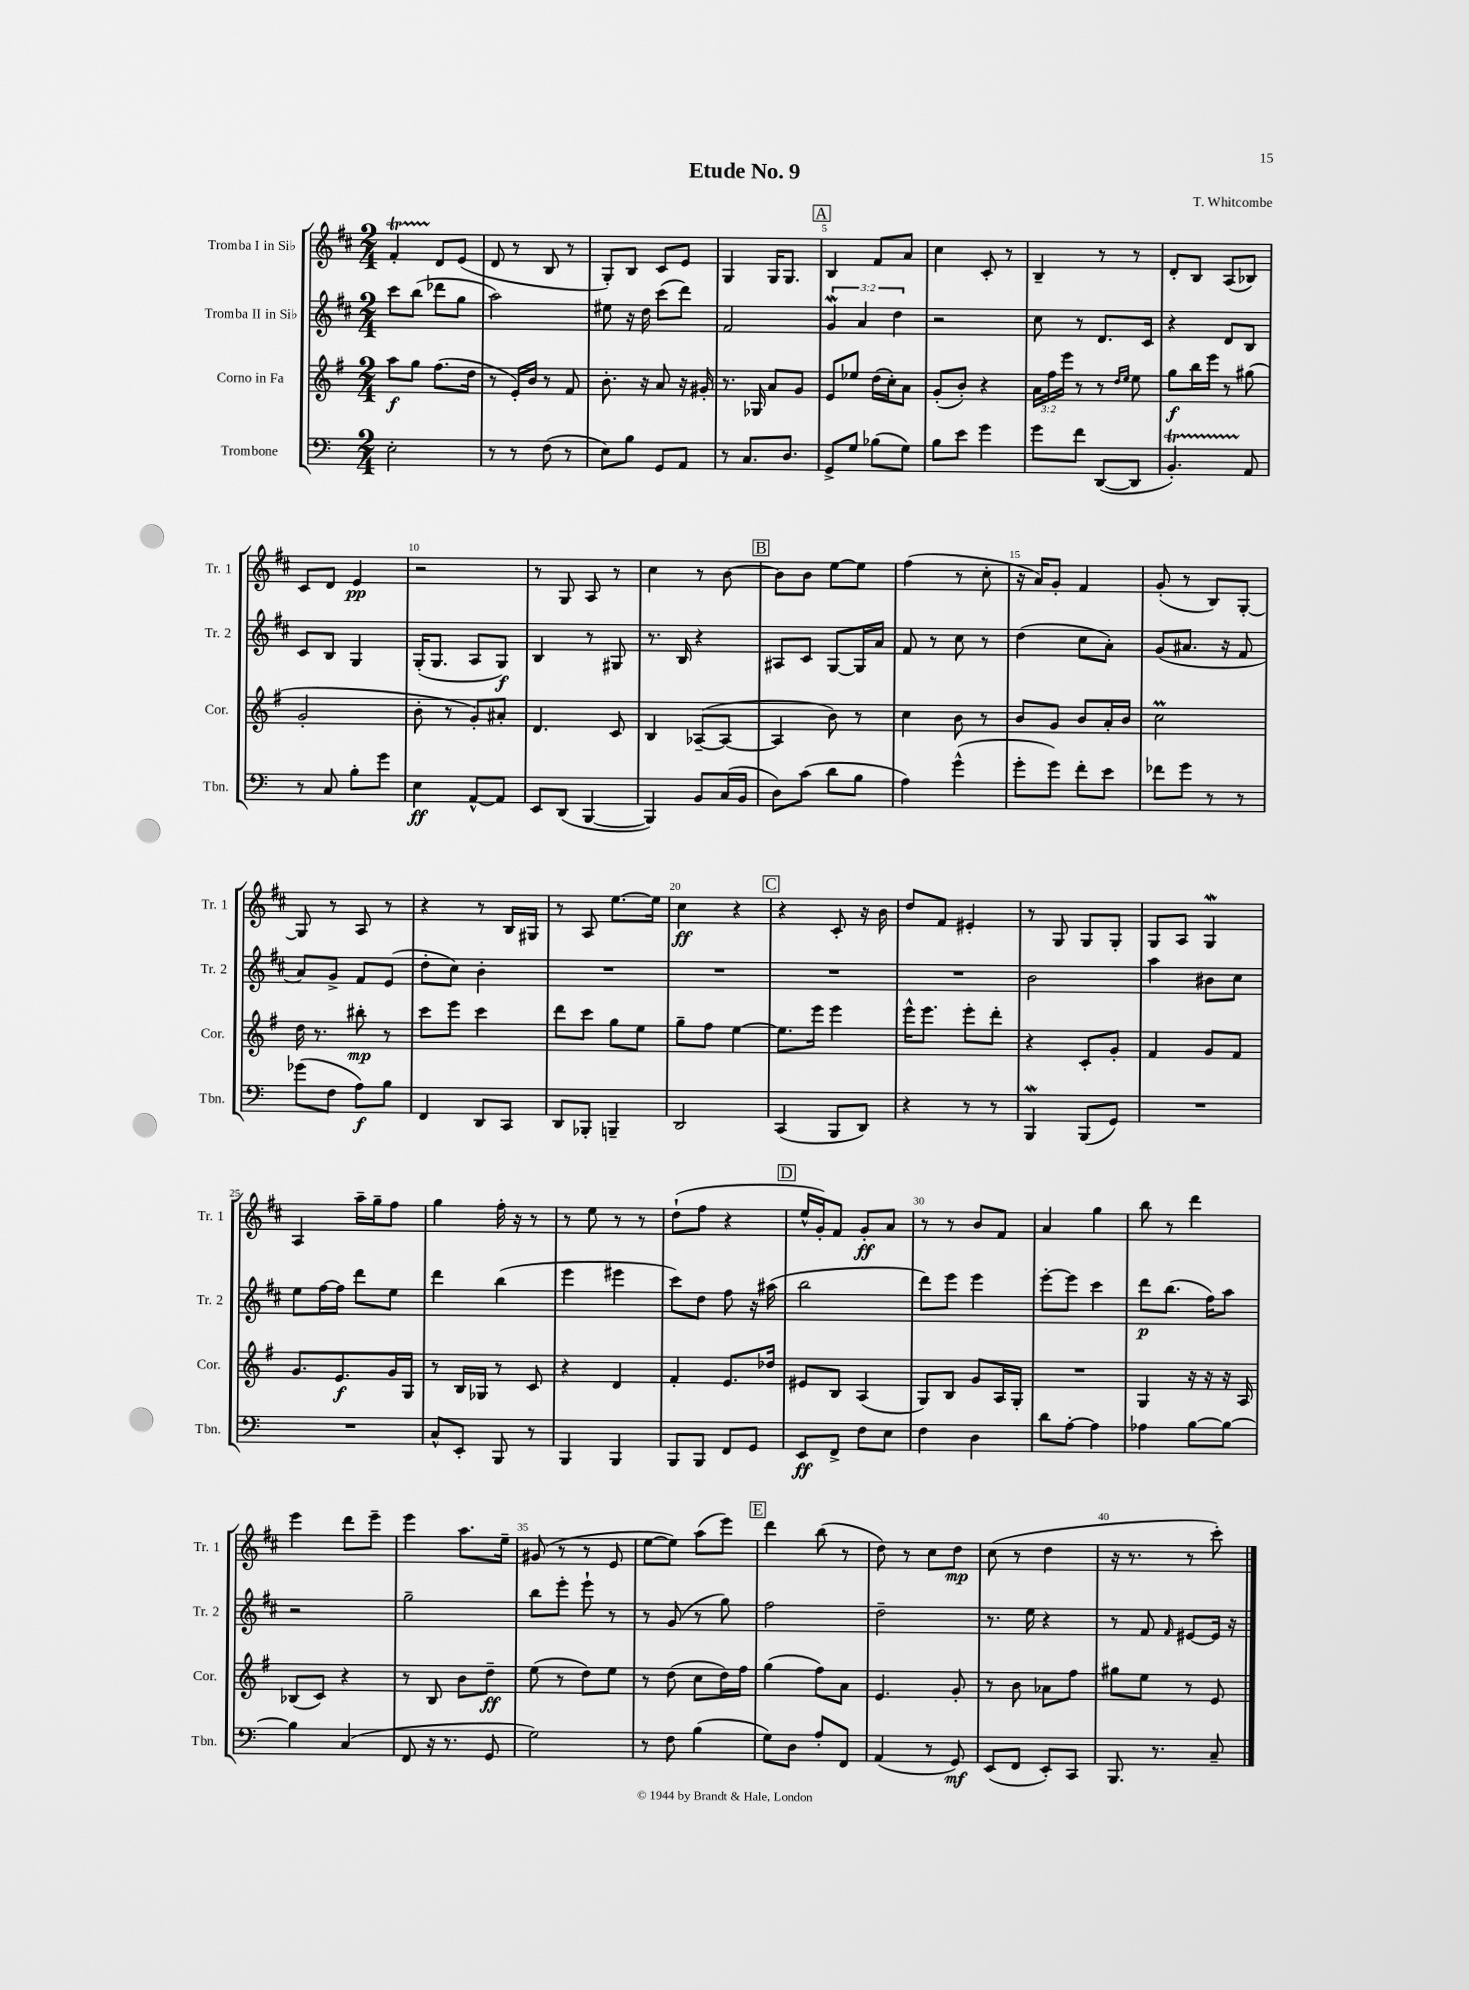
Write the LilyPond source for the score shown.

\header { title = "Etude No. 9" composer = "T. Whitcombe" }
<<
\new StaffGroup <<
\new Staff = "s0" \with { instrumentName = "Tromba I in Sib" shortInstrumentName = "Tr. 1" } {
    \clef treble \key d \major \numericTimeSignature \time 2/4
    fis'4-.\startTrillSpan d'8\stopTrillSpan e'8( |
    d'8 r8 b8 r8 |
    g8-.) b8 cis'8 e'8 |
    g4 g16 g8. |
    \mark \markup { \box "A" } b4 fis'8 a'8 |
    cis''4 cis'8-. r8 |
    b4-- r8 r8 |
    d'8-. b8 a8( bes8) |
    cis'8 d'8 e'4\pp |
    r2 |
    r8 g8 a8 r8 |
    cis''4 r8 b'8~ |
    \mark \markup { \box "B" } b'8 b'8 e''8~ e''8 |
    fis''4( r8 cis''8-. |
    r16 a'16) g'8-. fis'4 |
    g'8-.( r8 b8) g8~-. |
    g8 r8 a8 r8 |
    r4 r8 b16 gis16 |
    r8 a8 e''8.~ e''16 |
    cis''4\ff r4 |
    \mark \markup { \box "C" } r4 cis'8-. r16 b'16 |
    d''8 fis'8 eis'4-. |
    r8 g8 g8 g8-. |
    g8 a8 g4\mordent |
    a4 a''16-- g''16-- fis''8 |
    g''4 fis''16-. r16 r8 |
    r8 e''8 r8 r8 |
    d''8-!( fis''8 r4 |
    \mark \markup { \box "D" } e''16-^ g'16-.) fis'8 g'8-.\ff a'8 |
    r8 r8 b'8 fis'8 |
    a'4 g''4 |
    b''8 r8 d'''4 |
    e'''4 d'''8 e'''8-- |
    e'''4 a''8. e''16-- |
    gis'8( r8 r8 e'8 |
    e''8~ e''8) a''8( e'''8) |
    \mark \markup { \box "E" } d'''4 b''8( r8 |
    d''8) r8 cis''8 d''8\mp |
    cis''8( r8 d''4 |
    r16 r8. r8 cis'''8-.) \bar "|." |
}
\new Staff = "s1" \with { instrumentName = "Tromba II in Sib" shortInstrumentName = "Tr. 2" } {
    \clef treble \key d \major \numericTimeSignature \time 2/4 \override Staff.TupletNumber.text = #tuplet-number::calc-fraction-text
    cis'''8 b''8( des'''8 g''8 |
    a''2) |
    eis''8 r16 d''16 cis'''8( d'''8) |
    fis'2 |
    \mark \markup { \box "A" } \tuplet 3/2 { g'4\mordent a'4 d''4 } |
    r2 |
    cis''8 r8 d'8. cis'16 |
    r4 d'8 b8 |
    cis'8 b8 g4 |
    g16-.( g8. a8 g8\f) |
    b4 r8 gis8 |
    r8. b16 r4 |
    \mark \markup { \box "B" } ais8 cis'8 g8~ g16 a'16 |
    fis'8 r8 cis''8 r8 |
    d''4( cis''8 a'8-.) |
    g'8( ais'8. r16 fis'8 |
    a'8) g'8-> fis'8 e'8( |
    d''8-. cis''8) b'4-. |
    R2 |
    R2 |
    \mark \markup { \box "C" } R2 |
    R2 |
    b'2 |
    a''4 bis'8 cis''8 |
    e''8 fis''16~ fis''16 d'''8 e''8 |
    d'''4 b''4( |
    e'''4 eis'''4 |
    cis'''8) d''8 fis''8 r16 ais''16( |
    \mark \markup { \box "D" } b''2 |
    d'''8) e'''8 e'''4 |
    e'''8~-. e'''8 cis'''4 |
    d'''8\p b''8.( fis''16) a''8 |
    r2 |
    g''2-- |
    b''8 e'''8-. e'''8-! r8 |
    r8 g'8( r8 g''8) |
    \mark \markup { \box "E" } fis''2 |
    d''2-- |
    r8. e''16 r4 |
    r8 fis'8 \grace { fis'16 } eis'8~ eis'16 r16 \bar "|." |
}
\new Staff = "s2" \with { instrumentName = "Corno in Fa" shortInstrumentName = "Cor." } {
    \clef treble \key g \major \numericTimeSignature \time 2/4 \override Staff.TupletNumber.text = #tuplet-number::calc-fraction-text
    a''8\f g''8 fis''8.( d''16 |
    r8 e'16-.) b'16 r8 fis'8 |
    b'8.-. r16 a'8 r16 gis'16-. |
    r8. ges16 a'8 g'8 |
    \mark \markup { \box "A" } e'8 ees''8 d''16( c''16-.) a'8 |
    g'8-.( b'8-.) r4 |
    \tuplet 3/2 { a'16 fis''16 e'''16 } r8 r8 \grace { d''16 e''16 } e''8 |
    g''8\f b''16 e'''16 r8 gis''8( |
    g'2-. |
    b'8-. r8 g'8-.) ais'8-. |
    d'4. c'8 |
    b4 aes8~--( aes8~ |
    \mark \markup { \box "B" } aes4 b'8) r8 |
    c''4 b'8 r8 |
    b'8 g'8 b'8 a'16-. b'16 |
    c''2\prall |
    d''16 r8. bis''8-.\mp r8 |
    c'''8 e'''8 c'''4 |
    d'''8 c'''8 g''8 e''8 |
    g''8-- fis''8 e''4~ |
    \mark \markup { \box "C" } e''8. e'''16 e'''4 |
    e'''16-^ e'''8. e'''8-. d'''8-. |
    r4 c'8-. g'8-. |
    fis'4 g'8 fis'8 |
    g'8. e'8.\f g'16 g16 |
    r8 b16 ges16 r8 c'8 |
    r4 d'4 |
    fis'4-. e'8. des''16 |
    \mark \markup { \box "D" } eis'8 b8 a4( |
    g8) b8 g'8 a16 g16-. |
    R2 |
    g4 r16 r16 r16 a16 |
    bes8( c'8) r4 |
    r8 b8 b'8 d''8--\ff |
    e''8( r8 d''8) e''8 |
    r8 d''8( c''8 d''16) fis''16 |
    \mark \markup { \box "E" } g''4( fis''8) a'8 |
    e'4. g'8-. |
    r8 b'8 aes'8 fis''8 |
    gis''8 e''8 r8 e'8 \bar "|." |
}
\new Staff = "s3" \with { instrumentName = "Trombone" shortInstrumentName = "Tbn." } {
    \clef bass \key c \major \numericTimeSignature \time 2/4
    e2-. |
    r8 r8 f8( r8 |
    e8) b8 g,8 a,8 |
    r8 c8. d8. |
    \mark \markup { \box "A" } g,8-> g8 bes8( g8) |
    b8 e'8 g'4 |
    g'8 f'8 d,8~( d,8 |
    b,4.-.\startTrillSpan) a,8\stopTrillSpan |
    r8 c8 b8-. g'8 |
    e4\ff a,8~-^ a,8 |
    e,8 d,8( b,,4~ |
    b,,4) b,8 c16( b,16 |
    \mark \markup { \box "B" } d8) c'8( d'8 b8 |
    a4) g'4-^( |
    g'8-. g'8) f'8-. e'8 |
    fes'8 g'8 r8 r8 |
    ges'8( f8 a8\f) b8 |
    f,4 d,8 c,8 |
    d,8 bes,,8-. b,,4-- |
    d,2 |
    \mark \markup { \box "C" } c,4( b,,8 d,8) |
    r4 r8 r8 |
    b,,4\mordent b,,8( g,8) |
    R2 |
    R2 |
    c8-^ e,8-. b,,8 r8 |
    b,,4 b,,4 |
    b,,8 b,,8 f,8 g,8 |
    \mark \markup { \box "D" } e,8\ff f,8-> f8 e8 |
    f4 d4 |
    d'8 a8~-. a4 |
    aes4 b8~ b8~ |
    b4 c4( |
    f,8 r16 r8. g,8 |
    g2) |
    r8 f8 b4( |
    \mark \markup { \box "E" } g8) d8 a8-. f,8 |
    a,4( r8 g,8\mf) |
    e,8( f,8 e,8-.) c,8 |
    b,,8. r8. c8-- \bar "|." |
}
>>
>>
\layout { \context { \Score \override BarNumber.break-visibility = ##(#f #t #t) barNumberVisibility = #(every-nth-bar-number-visible 5) } }
